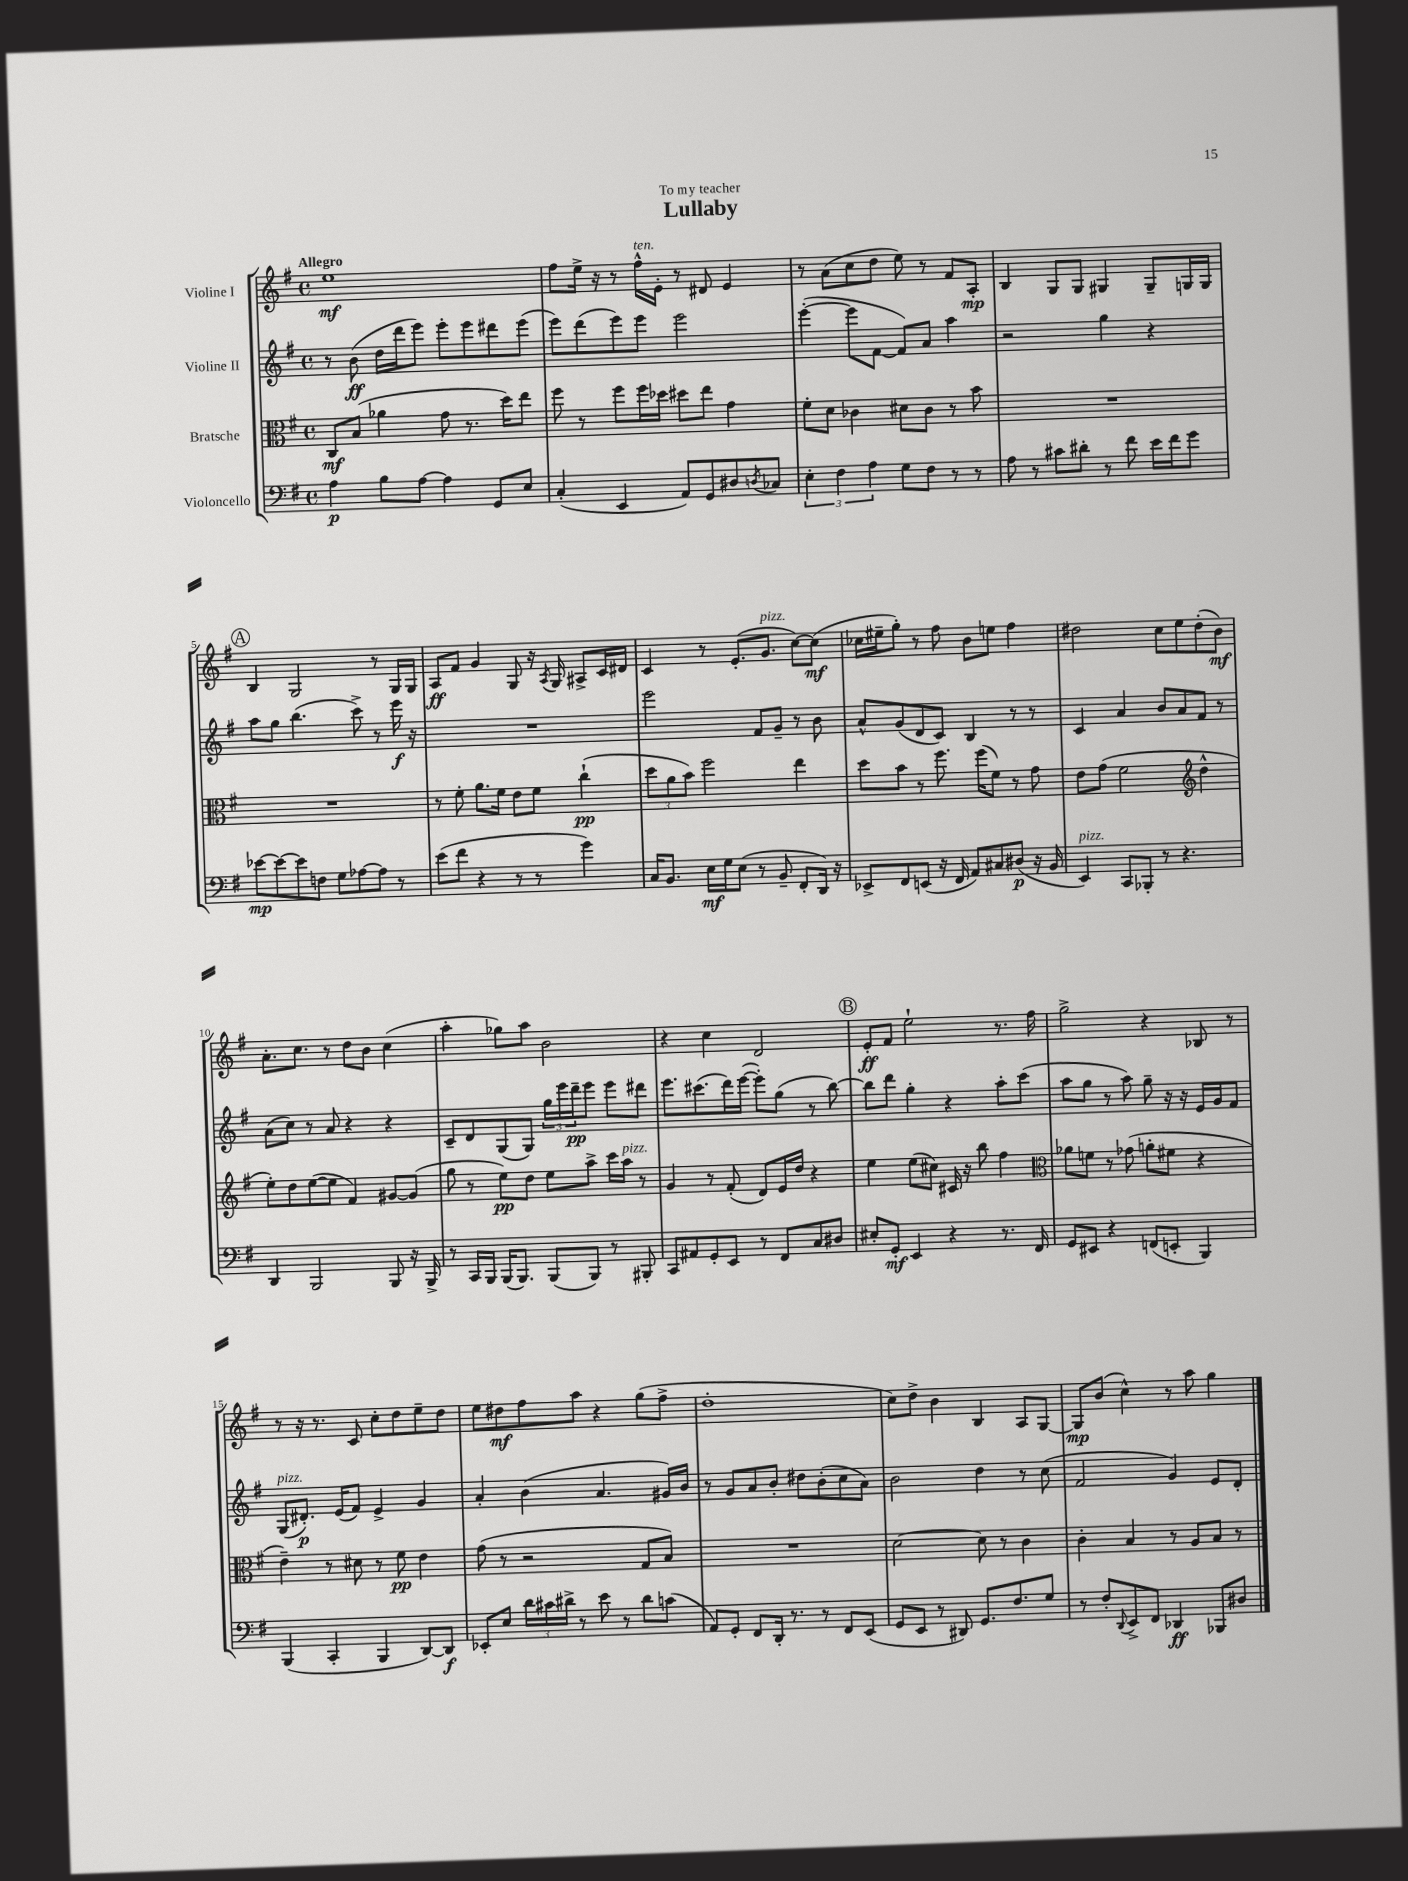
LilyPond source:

\header { title = "Lullaby" dedication = "To my teacher" }
<<
\new StaffGroup <<
\new Staff = "s0" \with { instrumentName = "Violine I" } {
    \clef treble \key g \major \defaultTimeSignature \time 4/4 \tempo "Allegro"
    e''1\mf |
    fis''8 e''16-> r16 r8 fis''16-^^\markup { \italic "ten." } e'16-. r8 dis'8 e'4 |
    r8 a'8( c''8 d''8 e''8) r8 fis'8 a8-.\mp |
    b4 g8 g8 gis4 gis8-- g16 g16 |
    \mark \markup { \circle "A" } b4 g2 r8 g16 g16 |
    a8\ff fis'8 g'4 g8 r16 \acciaccatura { a8 } g16 ais8-> c'16 dis'16 |
    c'4 r8 e'8.-.( g'8.^\markup { \italic "pizz." } c''8~) c''8\mf( |
    ces''16 eis''16-- g''8-.) r8 fis''8 b'8 e''8 fis''4 |
    dis''2 c''8 e''8 dis''8-.( b'8\mf) |
    a'8.-. c''8. r8 d''8 b'8 c''4( |
    a''4-. ges''8) a''8 b'2 |
    r4 c''4 d'2 |
    \mark \markup { \circle "B" } e'8-.\ff fis'8 e''2-! r8. fis''16 |
    g''2-> r4 bes8 r8 |
    r8 r16 r8. c'8 c''8-. d''8 e''8-- d''8 |
    e''8 dis''8\mf fis''8 a''8 r4 g''8( fis''8-> |
    d''1-. |
    c''8) d''8-> b'4 b4 a8 g8~ |
    g8\mp b'8( c''4-^) r8 a''8 g''4 \bar "|." |
}
\new Staff = "s1" \with { instrumentName = "Violine II" } {
    \clef treble \key g \major \defaultTimeSignature \time 4/4
    r8 b'8\ff( d''16 d'''16 e'''8) e'''8-. e'''8 dis'''8 e'''8( |
    e'''8) d'''8( e'''8) e'''8 e'''2 |
    e'''4~-.( e'''8 fis'8~ fis'8) a'8 a''4 |
    r2 g''4 r4 |
    \mark \markup { \circle "A" } a''8 g''8 b''4.( c'''8->) r8 e'''16\f r16 |
    R1 |
    e'''2 fis'8 g'8-- r8 b'8 |
    a'8-^ g'8( d'8 c'8) b4 r8 r8 |
    c'4 a'4 b'8 a'8 fis'8 r8 |
    a'8( c''8) r8 a'8 r4 r4 |
    c'8-- d'8 g8( g8) \tuplet 3/2 { g''16 e'''16 d'''16--\pp } e'''8 e'''8 dis'''8 |
    e'''8. cis'''8.( d'''16) e'''16~( e'''8-.) g''8( r8 b''8~) |
    \mark \markup { \circle "B" } b''8 d'''8 g''4-. r4 a''8-. c'''8( |
    a''8 g''8 r8 a''8) g''8-- r16 r16 e'16 g'16 fis'8 |
    g8^\markup { \italic "pizz." }( dis'8.-.\p) e'16( fis'8) e'4-> g'4 |
    a'4-. b'4( a'4. gis'16) b'16 |
    r8 g'8 a'8 b'8-. dis''8 b'8-.( c''8 a'8) |
    b'2 d''4 r8 c''8( |
    fis'2 g'4) e'8 d'8-. \bar "|." |
}
\new Staff = "s2" \with { instrumentName = "Bratsche" } {
    \clef alto \key g \major \defaultTimeSignature \time 4/4
    c8\mf b8( aes'4 g'8 r8. d''16) e''8 |
    fis''8 r8 fis''8 fis''16 des''16 dis''8 e''8 g'4 |
    fis'8-. d'8 ces'4 dis'8 ces'8 r8 b'8 |
    R1 |
    \mark \markup { \circle "A" } R1 |
    r8 fis'8-. a'8. fis'16 e'8 fis'8 c''4-!\pp( |
    \tuplet 3/2 { d''8 a'8 b'8) } fis''2 e''4 |
    d''8 b'8 r8 fis''8. fis''16( fis'8) r8 g'8 |
    e'8 g'8( fis'2 \clef treble d''4-^ |
    e''8-.) d''8 e''8~( e''8 fis'4) gis'8~ gis'8( |
    g''8 r8 e''8\pp) d''8 e''8 a''8-> c'''16 a''16^\markup { \italic "pizz." } r8 |
    g'4 r8 fis'8-.( d'8) e'16 d''16 r4 |
    \mark \markup { \circle "B" } e''4 e''8( cis''8) cis'16 r16 b''8 fis''4 |
    \clef alto aes'8 f'8 r8 ges'8( a'8-. fis'8 r4 |
    e'4--) r8 dis'8 r8 fis'8\pp e'4 |
    g'8( r8 r2 g8 b8) |
    R1 |
    d'2~ d'8 r8 c'4 |
    c'4-. b4 r8 a8 b8 r8 \bar "|." |
}
\new Staff = "s3" \with { instrumentName = "Violoncello" } {
    \clef bass \key g \major \defaultTimeSignature \time 4/4
    a4\p b8 a8~ a4 g,8 e8 |
    c4-.( e,4 a,8) g,8 dis8 \acciaccatura { d8 } ces8 |
    \tuplet 3/2 { e4-. fis4 a4 } g8 fis8 r8 r8 |
    a8 r8 cis'8 dis'8-. r8 fis'8 e'16 fis'16 g'8 |
    \mark \markup { \circle "A" } ees'8~\mp ees'8~ ees'8 f8 g8 aes8~ aes8 r8 |
    e'8( fis'8 r4 r8 r8 g'4) |
    c16 b,8. e16\mf g16 e8( r8 b,8-- fis,8-. d,16) r16 |
    ees,8-> fis,8 e,8( r16 fis,16 a,8) cis8 dis8\p( r16 b,16 |
    e,4^\markup { \italic "pizz." }) c,8 bes,,8-. r8 r4. |
    d,4 b,,2 b,,8 r16 b,,16-> |
    r8 c,16 b,,16 b,,16( b,,8.) b,,8( b,,8) r8 bis,,8-. |
    c,8 ais,8 g,8-. e,8 r8 fis,8 c8 dis8 |
    \mark \markup { \circle "B" } eis8-. g,8-.\mf e,4 r4 r8. fis,16 |
    g,8 eis,8 r4 f,8( e,8-. b,,4) |
    b,,4( c,4-. b,,4 d,8~) d,8\f |
    ees,8-. e8 \tuplet 3/2 { d'16 cis'16 dis'16-> } r8 e'8 r8 dis'8 c'8( |
    a,8) g,8-. fis,8 d,16-. r8. r8 fis,8 e,8( |
    g,8 e,8 r8 dis,8) g,8. fis8. g8 |
    r8 fis8-. \appoggiatura { d,8 } e,8-> fis,8 des,4\ff bes,,8 dis8 \bar "|." |
}
>>
>>
